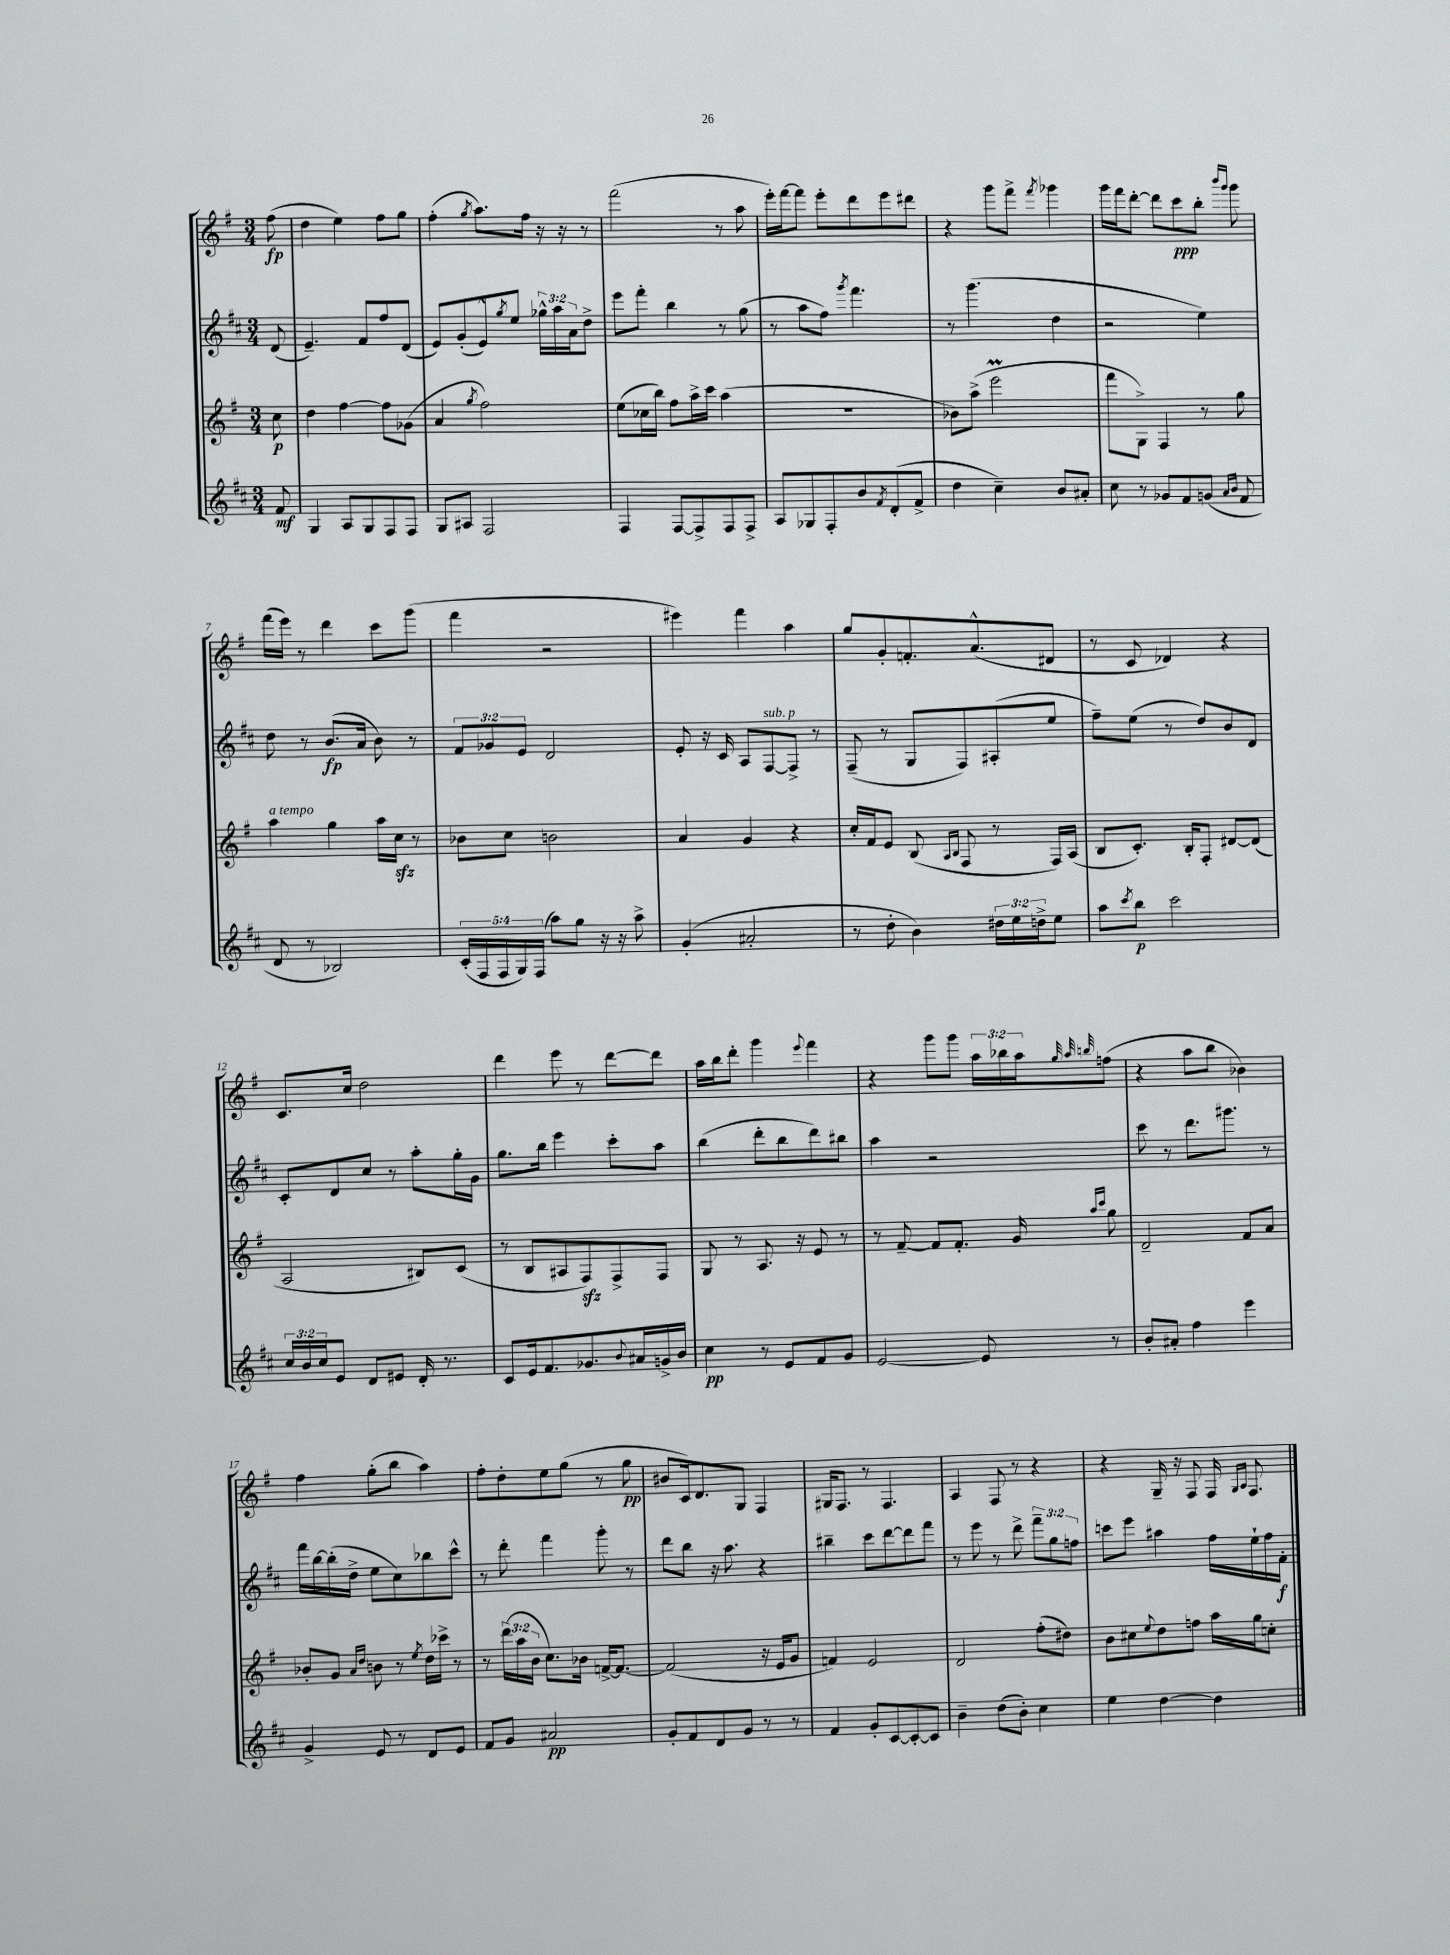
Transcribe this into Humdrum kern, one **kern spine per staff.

**kern	**kern	**kern	**kern
*staff4	*staff3	*staff2	*staff1
*clefG2	*clefG2	*clefG2	*clefG2
*k[f#c#]	*k[f#]	*k[f#c#]	*k[f#]
*M3/4	*M3/4	*M3/4	*M3/4
8f#	8cc	(8d	(8ff#
=	=	=	=
4G	4dd	4.e~)	4dd
8A	[4ff#	.	4ee)
8G	.	8f#	.
8F#	8ff#]	8ff#	8ff#
8F#	(8g-	(8d	8gg
=	=	=	=
8G	4a	8e)	(4ff#'
8A#	.	(8g'	.
.	8qgg	.	8qgg
2F#	2ff#)	8e^^)	8.aa)
.	.	8qgg	.
.	.	8ee	.
.	.	.	16ff#
.	.	24gg-^^	16r
.	.	24aa	.
.	.	.	16r
.	.	24a	.
.	.	8dd^	8r
=	=	=	=
4F#	(8ee	8eee	(2fff#
.	16cc-	8fff#'	.
.	16bb)	.	.
[8F#	8ff#	4bb	.
8F#^]	16aa^	.	.
.	16ccc	.	.
8F#	(4aa	8r	8r
8F#^	.	(8gg	8aa
=	=	=	=
8A	2.r	8r	16eee')
.	.	.	[16fff#
8G-	.	8aa	8fff#]
8F#'	.	8ff#)	8eee'
.	.	8qggg	.
8b	.	4.fff#	8ddd
8qf#	.	.	.
(8d'	.	.	8eee
8f#^	.	.	8ddd#
=	=	=	=
4dd	8b-)	8r	4r
.	(8aa^	(4.ggg	.
4cc#~)	2eee	.	8ggg
.	.	.	8fff#^
.	.	.	8qfff#
8b	.	4dd	4ggg-
8a#'	.	.	.
=	=	=	=
8cc#	8fff#	2r	16ggg
.	.	.	16fff#
8r	8G^)	.	[8ddd'
8g-	4F#	.	8ddd]
8f#	.	.	8ccc
(8g	8r	4ee)	8bb'
16qqa	.	.	16qqbbb
16qqb	.	.	16qqggg
8f#	8gg	.	8ggg
=	=	=	=
8d	4aa	8dd	(16fff#
.	.	.	16eee)
8r	.	8r	8r
2B-)	4gg	(8.b	4ddd
.	.	16a	.
.	16aa	8b)	8ccc
.	16cc	.	.
.	8r	8r	(8ggg
=	=	=	=
(20c#'	8b-	12f#	4fff#
20F#	.	.	.
.	.	12g-	.
20F#	.	.	.
.	8cc	.	.
20G)	.	.	.
.	.	12e	.
(20F#	.	.	.
8aa)	2b	2d	2r
8gg	.	.	.
16r	.	.	.
16r	.	.	.
8aa^	.	.	.
=	=	=	=
(4g'	4a	8e'	4eee#)
.	.	16r	.
.	.	16c#	.
2a#'	4g	8A	4fff#
.	.	[8F#	.
.	4r	8F#^]	4aa
.	.	8r	.
=	=	=	=
8r	16cc'	(8F#~	8gg
.	16f#	.	.
8dd'	8e	8r	8g'
4b)	(8B	8G	8.f'
.	16qqA	.	.
.	16qqB	.	.
.	8F#	8F#)	.
.	.	.	(8.a^^
24dd#	8r	(8A#'	.
24ee	.	.	.
24dd^	.	.	.
8ee	16F#)	8ee	8d#
.	(16A	.	.
=	=	=	=
8aa	8B	8ff#~)	8r
8qccc#	.	.	.
8bb	8.c')	(8ee	8c
2ccc#	.	8r	4d-)
.	16B'	.	.
.	8F#'	8dd)	.
.	[8d#	8b	4r
.	(8d#]	8d	.
=	=	=	=
24cc#	2A	8c#'	8.c
24b	.	.	.
24cc#	.	.	.
8e	.	8d	.
.	.	.	16cc
8d	.	8cc#	2dd
8e#	.	8r	.
16d'	8B#)	8aa'	.
8.r	.	.	.
.	(8c	16gg'	.
.	.	16g	.
=	=	=	=
8c#	8r	8.gg	4ddd
16e	8B	.	.
8.f#	.	16bb	.
.	8A#	4eee	8eee
8.g-	8F#)	.	8r
.	8F#^	8ccc#'	[8ddd
8qqb	.	.	.
16a#	.	.	.
16g^	8F#	8aa	8ddd]
16b	.	.	.
=	=	=	=
4cc#	8G	(4bb	16aa
.	.	.	16bb
.	8r	.	8ddd'
8r	8.A	8ddd'	4ggg
8e	.	8bb	.
.	16r	.	.
.	.	.	8qqeee
8f#	8e	8ddd)	4fff#
8g	8r	8bb#	.
=	=	=	=
[2e	8r	4aa	4r
.	[8f#~	.	.
.	8f#]	2r	8ggg
.	8.f#'	.	8ggg
8e]	.	.	24aa
.	.	.	24bb-
.	16g	.	.
.	.	.	24aa
.	.	.	32qqgg
.	16qqaa	.	32qqaa
.	16qqccc	.	32qqbb
8r	8gg	.	(8ff
=	=	=	=
8b'	2d~	8ccc#	4r
8a#'	.	8r	.
4ff#	.	8.ddd	8aa
.	.	.	8bb
.	.	8.ggg#	.
4eee	8f#	.	4b-)
.	8a	8r	.
=	=	=	=
4g^	8b-'	16fff#	4ff#
.	.	[16bb	.
.	8g	(16bb']	.
.	.	16dd^	.
.	16qqa	.	.
.	16qqdd	.	.
8e	8b	8ee	(8gg'
8r	8r	8cc#)	8bb
.	8qee	.	.
8d	16dd	8bb-	4aa)
.	16ccc-^	.	.
8e	8r	8ccc#^^	.
=	=	=	=
8f#	8r	8r	8ff#'
8g	(24ddd	8ddd'	8dd'
.	24aa	.	.
.	24b	.	.
2a#	8.cc)	4fff#	8ee
.	.	.	(8gg
.	16b-	.	.
.	[16f^	8ggg'	8r
.	8.f_	.	.
.	.	8r	8gg
=	=	=	=
8g'	(2f]	8ddd	8b#
8f#	.	8bb	16c)
.	.	.	8.d
8d	.	16r	.
.	.	8.aa	.
8g	.	.	8G
8r	16r	4r	4F#
.	16e	.	.
8r	8g	.	.
=	=	=	=
4f#	4f)	4bb#~	16G#
.	.	.	8.F#
8g'	2e	8ccc#	8r
[8c#	.	[8ddd	4.F#
8c#'_	.	8ddd]	.
8c#]	.	8fff#	.
=	=	=	=
4b~	2d	8r	4A
.	.	8eee	.
(8dd	.	8r	8F#
8b')	.	8ddd^	8r
4cc#	(8ff#'	12fff#~	4r
.	.	12gg	.
.	8dd#)	.	.
.	.	12ff	.
=	=	=	=
4ee	8b	8ccc	4r
.	8cc#	8eee	.
.	8qqee	.	.
[4dd	8dd	4aa#	16G~
.	.	.	16r
.	8ff	.	8F#
4dd]	16aa	16ff#	16F#
.	.	.	16qqG
.	.	.	16qqA
.	16gg	16ee`	8.F#
.	8cc'	16ff#	.
.	.	16f#'	.
==	==	==	==
*-	*-	*-	*-
